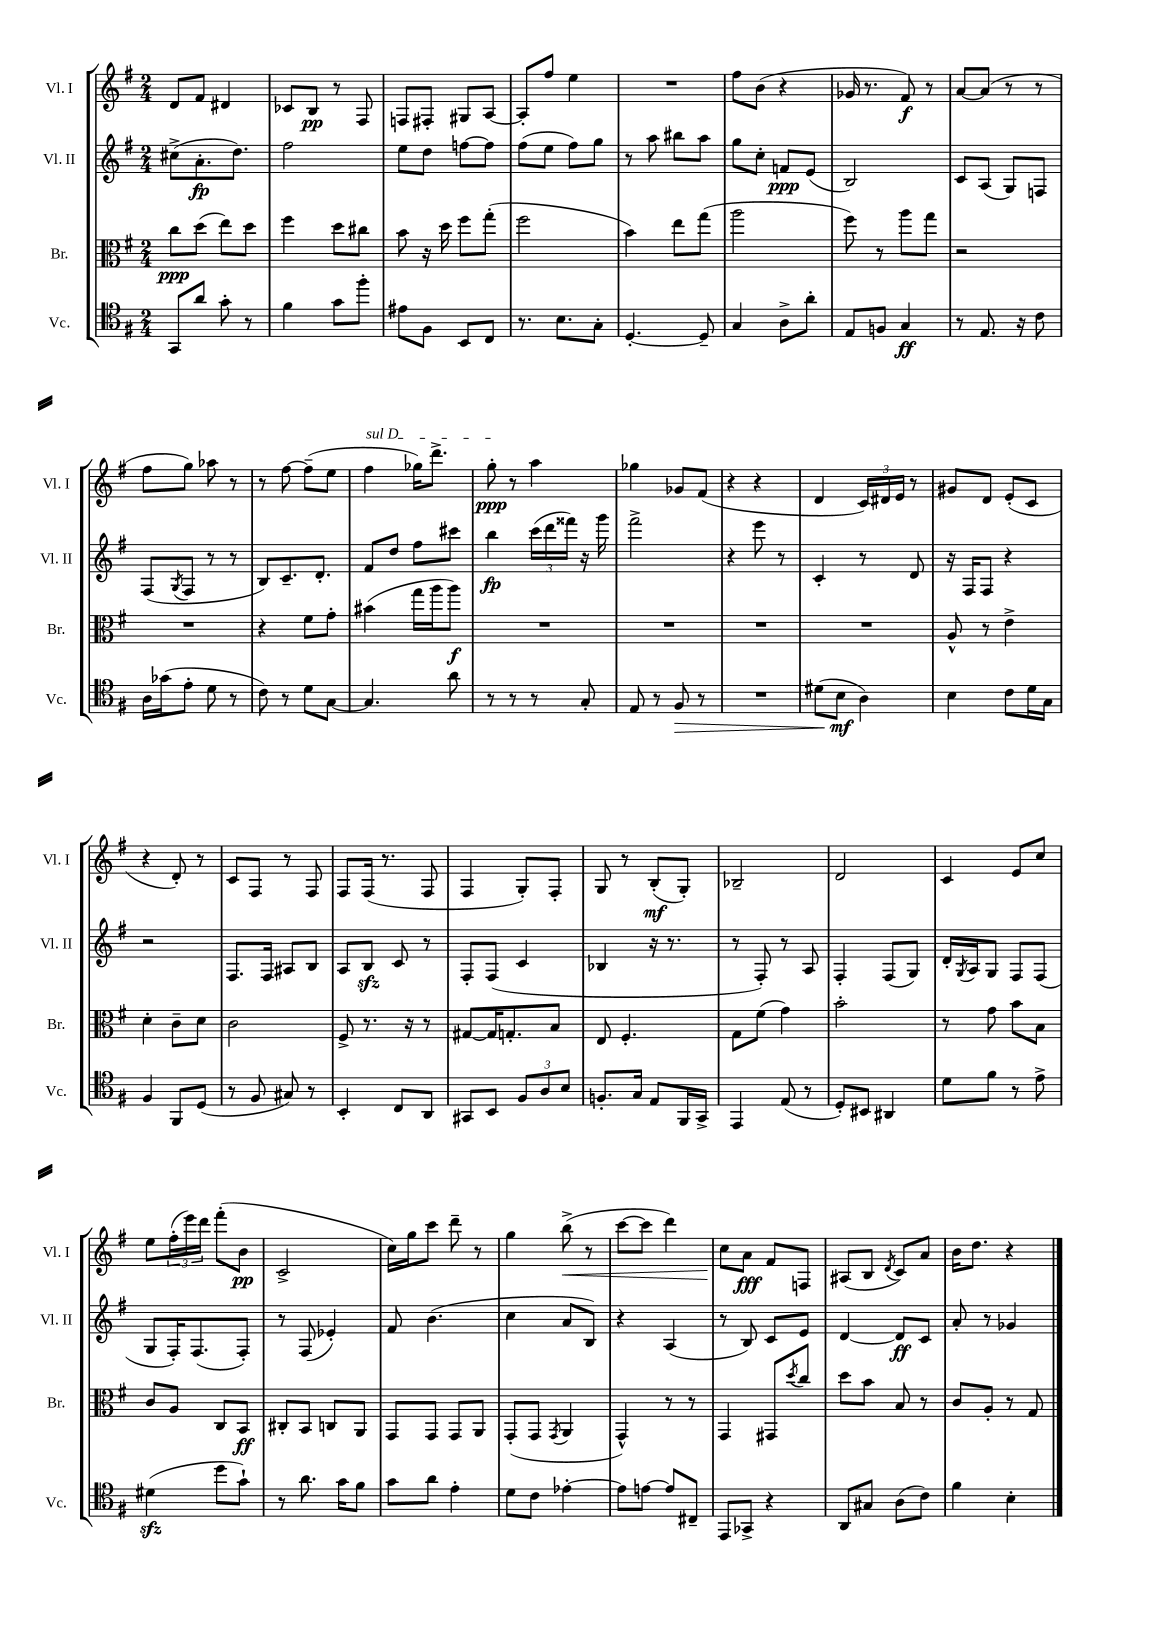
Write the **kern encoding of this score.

**kern	**dynam	**kern	**dynam	**kern	**dynam	**kern	**dynam
*part4	*part4	*part3	*part3	*part2	*part2	*part1	*part1
*staff4	*staff4	*staff3	*staff3	*staff2	*staff2	*staff1	*staff1
*I"Vc.	*	*I"Br.	*	*I"Vl. II	*	*I"Vl. I	*
*I'Vc.	*	*I'Br.	*	*I'Vl. II	*	*I'Vl. I	*
*clefC4	*	*clefC3	*	*clefG2	*	*clefG2	*
*k[f#]	*	*k[f#]	*	*k[f#]	*	*k[f#]	*
*M2/4	*	*M2/4	*	*M2/4	*	*M2/4	*
=12	=12	=12	=12	=12	=12	=12	=12
8GG/L	.	8cc\L	ppp	(8cc#X^\L	.	8d/L	.
8a/J	.	(8dd\J	.	8.a'\	fp	8f#/J	.
8g'\	.	8ee\L)	.	.	.	4d#X/	.
.	.	.	.	8.dd\J)	.	.	.
8r	.	8dd\J	.	.	.	.	.
=13	=13	=13	=13	=13	=13	=13	=13
4f#\	.	4ff#\	.	2ff#\	.	8c-X/L	.
.	.	.	.	.	.	8B/J	pp
8g\L	.	8dd\L	.	.	.	8r	.
8ff#'\J	.	8cc#X\J	.	.	.	8F#/	.
=14	=14	=14	=14	=14	=14	=14	=14
8e#X\L	.	8b\	.	8ee\L	.	8Fn/L	.
8F#\J	.	16r	.	8dd\J	.	8F#X'/J	.
.	.	16dd\	.	.	.	.	.
8BB/L	.	8ff#\L	.	[8ffn\L	.	8G#X/L	.
8C/J	.	(8gg'\J	.	8ff\J]	.	[8A/J	.
=15	=15	=15	=15	=15	=15	=15	=15
8.r	.	2ff#\	.	(8ff#\L	.	8A'/L]	.
.	.	.	.	8ee\J	.	8ff#/J	.
8.B\L	.	.	.	.	.	.	.
.	.	.	.	8ff#\L)	.	4ee\	.
8G'\J	.	.	.	8gg\J	.	.	.
=16	=16	=16	=16	=16	=16	=16	=16
[4.D'/	.	4b\)	.	8r	.	2r	.
.	.	.	.	8aa\	.	.	.
.	.	8ee\L	.	8bb#X\L	.	.	.
8D~/]	.	(8gg\J	.	8aa\J	.	.	.
=17	=17	=17	=17	=17	=17	=17	=17
4G/	.	2aa\	.	8gg\L	.	8ff#\L	.
.	.	.	.	8cc'\J	.	(8b\J	.
8A^\L	.	.	.	8fn/L	ppp	4r	.
8a'\J	.	.	.	(8e/J	.	.	.
=18	=18	=18	=18	=18	=18	=18	=18
8E/L	.	8ff#\)	.	2B/)	.	16g-X/	.
.	.	.	.	.	.	8.r	.
8Fn/J	.	8r	.	.	.	.	.
4G/	ff	8aa\L	.	.	.	8f#/)	f
.	.	8gg\J	.	.	.	8r	.
=19	=19	=19	=19	=19	=19	=19	=19
8r	.	2r	.	8c/L	.	[8a/L	.
8.E/	.	.	.	(8A/J	.	(8a/J]	.
.	.	.	.	8G/L)	.	8r	.
16r	.	.	.	.	.	.	.
8c\	.	.	.	8Fn/J	.	8r	.
!!LO:LB:g=z
=20	=20	=20	=20	=20	=20	=20	=20
16A\LL	.	2r	.	(8F#/L	.	8ff#\L	.
(16g-X\J	.	.	.	.	.	.	.
.	.	.	.	8qG/	.	.	.
8e'\J	.	.	.	8F#/J	.	8gg\J)	.
8d\	.	.	.	8r	.	8aa-X\	.
8r	.	.	.	8r	.	8r	.
=21	=21	=21	=21	=21	=21	=21	=21
8c\)	.	4r	.	8B/L)	.	8r	.
8r	.	.	.	8.c~/	.	[8ff#\	.
8d\L	.	8f#\L	.	.	.	(8ff#~\L]	.
.	.	.	.	8.d'/J	.	.	.
[8G\J	.	8g'\J	.	.	.	8ee\J	.
=22	=22	=22	=22	=22	=22	=22	=22
!	!	!	!	!	!	!LO:TX:a:i:t=sul D	!
4.G/]	.	(4b#X\	.	8f#/L	.	4ff#\	.
.	.	.	.	8dd/J	.	.	.
.	.	16gg\LL	.	8ff#\L	.	16gg-X\KL)	.
.	.	16aa\J	.	.	.	8.ddd^\J	.
8a\	.	8aa\J)	f	8ccc#X\J	.	.	.
=23	=23	=23	=23	=23	=23	=23	=23
8r	.	2r	.	4bb\	fp	8gg'\	ppp
8r	.	.	.	.	.	8r	.
8r	.	.	.	(24ccc\LL	.	4aa\	.
.	.	.	.	24ddd\	.	.	.
.	.	.	.	24fff##X\JJ)	.	.	.
8G'/	.	.	.	16r	.	.	.
.	.	.	.	16ggg\	.	.	.
=24	=24	=24	=24	=24	=24	=24	=24
8E/	.	2r	.	2fff#^\	.	4gg-X\	.
8r	.	.	.	.	.	.	.
!	!LO:HP:b	!	!	!	!	!	!
8F#/	>	.	.	.	.	8g-X/L	.
8r	.	.	.	.	.	(8f#/J	.
=25	=25	=25	=25	=25	=25	=25	=25
2r	.	2r	.	4r	.	4r	.
.	.	.	.	8eee\	.	4r	.
.	.	.	.	8r	.	.	.
=26	=26	=26	=26	=26	=26	=26	=26
(8d#X\L	.	2r	.	4c'/	.	4d/	.
8B\J	mf	.	.	.	.	.	.
4A\)	]	.	.	8r	.	24c/LL)	.
.	.	.	.	.	.	24d#X/	.
.	.	.	.	.	.	24e/JJ	.
.	.	.	.	8d/	.	8r	.
=27	=27	=27	=27	=27	=27	=27	=27
4B\	.	8A^^/	.	16r	.	8g#X/L	.
.	.	.	.	16F#/KL	.	.	.
.	.	8r	.	8F#/J	.	8d/J	.
8c\L	.	4e^\	.	4r	.	(8e'/L	.
16d\L	.	.	.	.	.	8c/J	.
16G\JJ	.	.	.	.	.	.	.
!!LO:LB:g=z
=28	=28	=28	=28	=28	=28	=28	=28
4F#/	.	4d'\	.	2r	.	4r	.
8FF#/L	.	8c~\L	.	.	.	8d'/)	.
(8D/J	.	8d\J	.	.	.	8r	.
=29	=29	=29	=29	=29	=29	=29	=29
8r	.	2c\	.	8.F#/L	.	8c/L	.
8F#/	.	.	.	.	.	8F#/J	.
.	.	.	.	16F#/Jk	.	.	.
8G#X/)	.	.	.	8A#X/L	.	8r	.
8r	.	.	.	8B/J	.	8F#/	.
=30	=30	=30	=30	=30	=30	=30	=30
4BB'/	.	8F#^/	.	8A/L	.	8F#/L	.
.	.	8.r	.	8Bzz/J	.	(16F#/Jk	.
.	.	.	.	.	.	8.r	.
8C/L	.	.	.	8c/	.	.	.
.	.	16r	.	.	.	.	.
8AA/J	.	8r	.	8r	.	8F#/	.
=31	=31	=31	=31	=31	=31	=31	=31
8GG#X/L	.	[8G#X/L	.	8F#'/L	.	4F#/	.
8BB/J	.	16G#/K]	.	(8F#/J	.	.	.
.	.	8.Gn'/	.	.	.	.	.
12F#/L	.	.	.	4c/	.	8G'/L)	.
12A/	.	.	.	.	.	.	.
.	.	8B/J	.	.	.	8F#'/J	.
12B/J	.	.	.	.	.	.	.
=32	=32	=32	=32	=32	=32	=32	=32
8.Fn'/L	.	8E/	.	4B-X/	.	8G/	.
.	.	4.F#'/	.	.	.	8r	.
16G/Jk	.	.	.	.	.	.	.
8E/L	.	.	.	16r	.	(8B'/L	mf
.	.	.	.	8.r	.	.	.
16FF#/L	.	.	.	.	.	8G'/J)	.
16GG^/JJ	.	.	.	.	.	.	.
=33	=33	=33	=33	=33	=33	=33	=33
4EE/	.	8G\L	.	8r	.	2B-X~/	.
.	.	(8f#\J	.	8F#'/)	.	.	.
(8E/	.	4g\)	.	8r	.	.	.
8r	.	.	.	8A/	.	.	.
=34	=34	=34	=34	=34	=34	=34	=34
8D'/L)	.	2b'\	.	4F#'/	.	2d/	.
8BB#X/J	.	.	.	.	.	.	.
4AA#X/	.	.	.	(8F#/L	.	.	.
.	.	.	.	8G/J)	.	.	.
=35	=35	=35	=35	=35	=35	=35	=35
8d\L	.	8r	.	16d'/LL	.	4c/	.
.	.	.	.	8qG/	.	.	.
.	.	.	.	16A/J	.	.	.
8f#\J	.	8g\	.	8G/J	.	.	.
8r	.	8b\L	.	8F#/L	.	8e/L	.
8e^\	.	8B\J	.	(8F#/J	.	8cc/J	.
!!LO:LB:g=z
=36	=36	=36	=36	=36	=36	=36	=36
(4d#Xzz\	.	8c/L	.	8G/L	.	8ee\L	.
.	.	8A/J	.	16F#'/K)	.	(24ff#'\L	.
.	.	.	.	.	.	24eee\)	.
.	.	.	.	(8.F#/	.	.	.
.	.	.	.	.	.	24ddd\JJ	.
8dd\L	.	8C/L	.	.	.	(8fff#'\L	.
8g`\J)	.	8BB/J	ff	8F#'/J)	.	8b\J	pp
=37	=37	=37	=37	=37	=37	=37	=37
8r	.	8C#X'/L	.	8r	.	2c^/	.
8.a\	.	8BB/J	.	(8F#/	.	.	.
.	.	8Cn/L	.	4e-X'/)	.	.	.
16g\KL	.	.	.	.	.	.	.
8f#\J	.	8AA/J	.	.	.	.	.
=38	=38	=38	=38	=38	=38	=38	=38
8g\L	.	8GG/L	.	8f#/	.	16cc\LL)	.
.	.	.	.	.	.	16gg\J	.
8a\J	.	8GG/J	.	(4.b\	.	8ccc\J	.
4e'\	.	8GG/L	.	.	.	8ddd~\	.
.	.	8AA/J	.	.	.	8r	.
=39	=39	=39	=39	=39	=39	=39	=39
8d\L	.	(8GG'/L	.	4cc\	.	4gg\	.
8c\J	.	8GG/J	.	.	.	.	.
.	.	8qGG/	.	.	.	.	.
!	!	!	!	!	!	!	!LO:HP:b
[4e-X'\	.	4AA/	.	8a/L	.	(8bb^\	<
.	.	.	.	8B/J)	.	8r	.
=40	=40	=40	=40	=40	=40	=40	=40
8e-\L]	.	4GG^^/)	.	4r	.	[8ccc\L	.
[8en\J	.	.	.	.	.	8ccc\J]	.
8e/L]	.	8r	.	(4A/	.	4ddd\)	.
8C#X~/J	.	8r	.	.	.	.	.
=41	=41	=41	=41	=41	=41	=41	=41
8EE/L	.	4GG/	.	8r	.	8cc\L	.
8GG-X^/J	.	.	.	8B/)	.	8a\J	[ fff
4r	.	8GG#X/L	.	8c/L	.	8f#/L	.
.	.	8qdd/	.	.	.	.	.
.	.	8cc/J	.	8e/J	.	8Fn/J	.
=42	=42	=42	=42	=42	=42	=42	=42
8AA/L	.	8dd\L	.	[4d/	.	(8A#X/L	.
8G#X/J	.	8b\J	.	.	.	8B/J	.
.	.	.	.	.	.	8qd/	.
(8A\L	.	8B/	.	8d/L]	ff	8c/L)	.
8c\J)	.	8r	.	8c/J	.	8a/J	.
=43	=43	=43	=43	=43	=43	=43	=43
4f#\	.	8c/L	.	8a'/	.	16b\KL	.
.	.	.	.	.	.	8.dd\J	.
.	.	8A'/J	.	8r	.	.	.
4B'\	.	8r	.	4g-X/	.	4r	.
.	.	8G/	.	.	.	.	.
==	==	==	==	==	==	==	==
*-	*-	*-	*-	*-	*-	*-	*-
